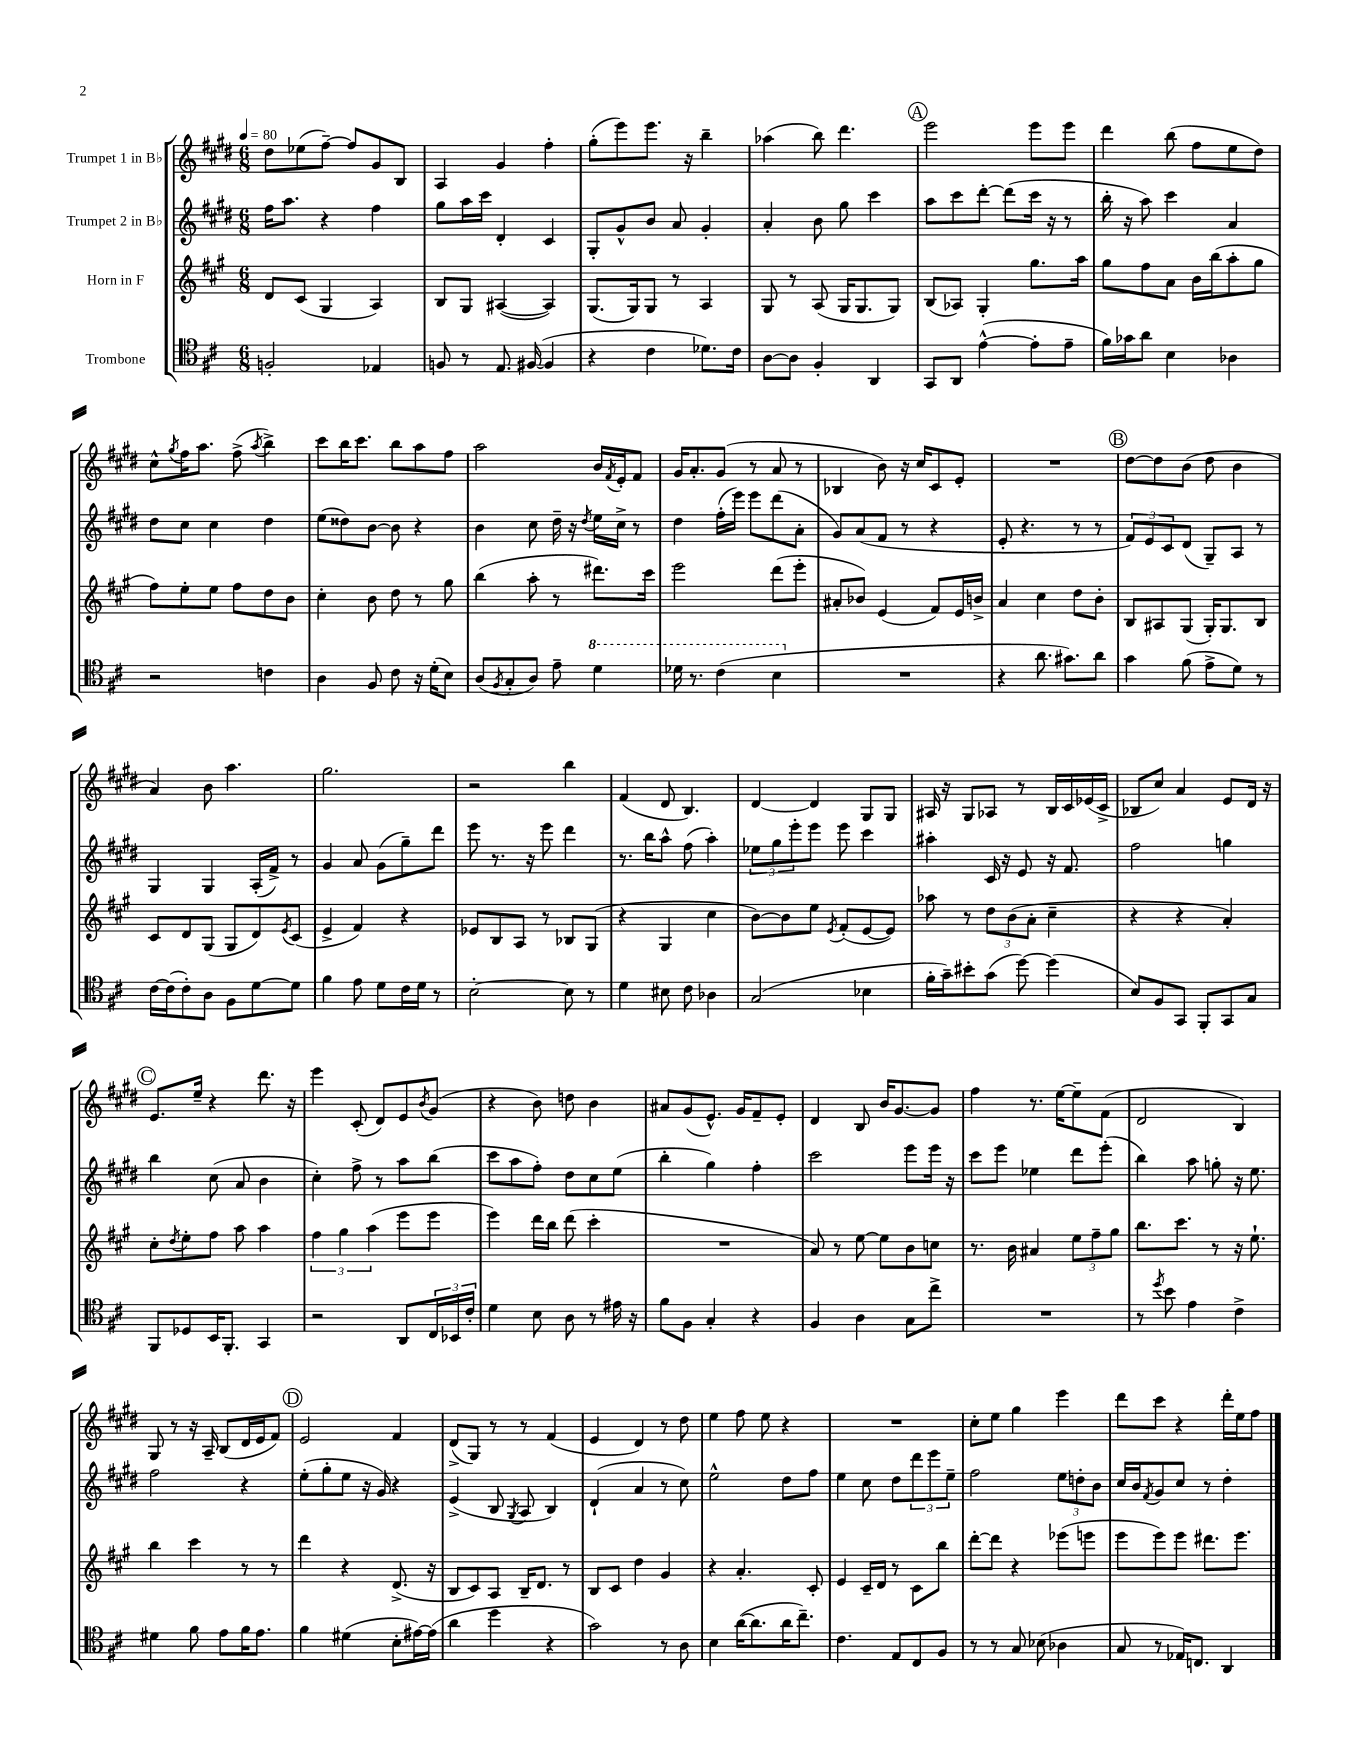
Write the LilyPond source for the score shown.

<<
\new StaffGroup <<
\new Staff = "s0" \with { instrumentName = "Trumpet 1 in Bb" } {
    \clef treble \key e \major \numericTimeSignature \time 6/8 \tempo 4 = 80
    dis''8 ees''8( fis''8~--) fis''8 gis'8 b8 |
    a4 gis'4 fis''4-. |
    gis''8-.( e'''8) e'''8. r16 b''4-- |
    aes''4( b''8) dis'''4. |
    \mark \markup { \circle "A" } e'''2 e'''8 e'''8 |
    dis'''4 b''8( fis''8 e''8 dis''8) |
    cis''8-^ \acciaccatura { gis''8 } fis''16 a''8. fis''8->( \acciaccatura { a''8 } b''4->) |
    cis'''8 b''16 cis'''8. b''8 a''8 fis''8 |
    a''2 b'16 \acciaccatura { fis'8 } e'16-. fis'8 |
    gis'16 a'8.-. gis'8( r8 a'8 r8 |
    bes4 b'8) r16 cis''16 cis'8 e'8-. |
    R2. |
    \mark \markup { \circle "B" } dis''8~ dis''8 b'8( dis''8 b'4 |
    a'4) b'8 a''4. |
    gis''2. |
    r2 b''4 |
    fis'4( dis'8 b4.) |
    dis'4~ dis'4 gis8 gis8 |
    ais16 r16 gis8 aes8 r8 b16 cis'16 ees'16( cis'16-> |
    bes8 cis''8) a'4 e'8 dis'16 r16 |
    \mark \markup { \circle "C" } e'8. e''16-- r4 dis'''8. r16 |
    e'''4 cis'8-.( dis'8) e'8 \acciaccatura { b'8 } gis'8( |
    r4 b'8) d''8 b'4 |
    ais'8 gis'8( e'8.-^) gis'16 fis'8-- e'8-. |
    dis'4 b8 b'16 gis'8.~ gis'8 |
    fis''4 r8. e''16~ e''8-- fis'8( |
    dis'2 b4) |
    gis8 r8 r16 a16-- b8( dis'16 e'16 fis'8) |
    \mark \markup { \circle "D" } e'2 fis'4 |
    dis'8->( gis8) r8 r8 fis'4( |
    e'4 dis'4) r8 dis''8 |
    e''4 fis''8 e''8 r4 |
    R2. |
    cis''8-. e''8 gis''4 e'''4 |
    dis'''8 cis'''8 r4 dis'''16-. e''16 fis''8 \bar "|." |
}
\new Staff = "s1" \with { instrumentName = "Trumpet 2 in Bb" } {
    \clef treble \key e \major \numericTimeSignature \time 6/8
    fis''16 a''8. r4 fis''4 |
    gis''8 a''16 cis'''16 dis'4-. cis'4 |
    gis8-. gis'8-^ b'8 a'8 gis'4-. |
    a'4-. b'8 gis''8 cis'''4 |
    \mark \markup { \circle "A" } a''8 cis'''8 dis'''8~-. dis'''8( cis'''16 r16 r8 |
    b''16-. r16 a''8) cis'''4 a'4 |
    dis''8 cis''8 cis''4 dis''4 |
    e''8( disis''8) b'8~ b'8 r4 |
    b'4 cis''8 dis''16-- r16 \acciaccatura { dis''8 } e''16 cis''16-> r8 |
    dis''4 fis''16-.( e'''16) e'''8 dis'''8( a'8-. |
    gis'8) a'8( fis'8 r8 r4 |
    e'8-. r4. r8 r8 |
    \mark \markup { \circle "B" } \tuplet 3/2 { fis'8) e'8 cis'8 } dis'8( gis8--) a8 r8 |
    gis4 gis4 a16-.( fis'16->) r8 |
    gis'4 a'8 gis'8( gis''8--) dis'''8 |
    e'''8 r8. r16 e'''8 dis'''4 |
    r8. b''16 a''8-^ fis''8( a''4-.) |
    \tuplet 3/2 { ees''8 gis''8 e'''8-. } e'''8 e'''8 cis'''4 |
    ais''4-. cis'16 r16 e'8 r16 fis'8. |
    fis''2 g''4 |
    \mark \markup { \circle "C" } b''4 cis''8( a'8 b'4 |
    cis''4-.) fis''8-> r8 a''8 b''8( |
    cis'''8 a''8 fis''8-.) dis''8 cis''8 e''8( |
    b''4-. gis''4) fis''4-. |
    cis'''2 e'''8 e'''16 r16 |
    cis'''8 e'''8 ees''4 dis'''8 e'''8-.( |
    b''4) a''8 g''8-. r16 e''8. |
    fis''2 r4 |
    \mark \markup { \circle "D" } e''8-.( gis''8-. e''8 r16 gis'16) r4 |
    e'4->( b8 \acciaccatura { gis8 } a8 b4) |
    dis'4-!( a'4 r8 cis''8) |
    e''2-^ dis''8 fis''8 |
    e''4 cis''8 dis''8 \tuplet 3/2 { dis'''8 e'''8 e''8-- } |
    fis''2 \tuplet 3/2 { e''8 d''8-. b'8 } |
    cis''16 b'16 \acciaccatura { fis'8 } gis'8 cis''8 r8 dis''4-. \bar "|." |
}
\new Staff = "s2" \with { instrumentName = "Horn in F" } {
    \clef treble \key a \major \numericTimeSignature \time 6/8
    d'8 cis'8( gis4 a4) |
    b8 gis8 ais4~( ais4) |
    gis8.( gis16) gis8 r8 a4 |
    gis8 r8 a8( gis16 gis8. gis8) |
    \mark \markup { \circle "A" } b8( aes8) gis4-. gis''8. a''16 |
    gis''8 fis''8 a'8 b'16 b''16( a''8-. gis''8 |
    fis''8) e''8-. e''8 fis''8 d''8 b'8 |
    cis''4-. b'8 d''8 r8 gis''8 |
    b''4( a''8-. r8 dis'''8.) cis'''16 |
    e'''2 d'''8( e'''8-. |
    ais'8-. bes'8) e'4( fis'8) e'16 b'16-> |
    a'4 cis''4 d''8 b'8-. |
    \mark \markup { \circle "B" } b8 ais8 gis8( gis16-.) gis8. b8 |
    cis'8 d'8 gis8( gis8 d'8) \acciaccatura { e'8 } cis'8( |
    e'4-> fis'4) r4 |
    ees'8 b8 a8 r8 bes8 gis8( |
    r4 gis4 cis''4 |
    b'8~) b'8 e''8 \acciaccatura { e'8 } fis'8-.( e'8~ e'8) |
    aes''8 r8 \tuplet 3/2 { d''8 b'8( a'8-. } cis''4-- |
    r4 r4 a'4-.) |
    \mark \markup { \circle "C" } cis''8-. \acciaccatura { d''8 } e''8-. fis''8 a''8 a''4 |
    \tuplet 3/2 { fis''4 gis''4 a''4( } e'''8 e'''8 |
    e'''4) d'''16 b''16 d'''8( cis'''4-. |
    R2. |
    a'8) r8 e''8~ e''8 b'8 c''8 |
    r8. b'16 ais'4 \tuplet 3/2 { e''8 fis''8-- gis''8 } |
    b''8. cis'''8. r8 r16 e''8.-! |
    b''4 cis'''4 r8 r8 |
    \mark \markup { \circle "D" } d'''4 r4 d'8.->( r16 |
    b8 cis'8) a8 b16-- d'8. r8 |
    b8 cis'8 d''4 gis'4 |
    r4 a'4.-. cis'8-. |
    e'4 cis'16-- d'16 r8 cis'8 b''8 |
    d'''8~-. d'''8 r4 ees'''8( e'''8 |
    e'''8 e'''8) e'''8 dis'''8. e'''8. \bar "|." |
}
\new Staff = "s3" \with { instrumentName = "Trombone" } {
    \clef tenor \key d \major \numericTimeSignature \time 6/8
    f2-. ees4 |
    f8 r8 e8. fis16~( fis4 |
    r4 cis'4 des'8.) cis'16 |
    a8~ a8 fis4-. a,4 |
    \mark \markup { \circle "A" } g,8 a,8 e'4~-^( e'8-. e'8-- |
    fis'16) ges'16 a'8 b4 aes4 |
    r2 c'4 |
    a4 fis8 cis'8 r16 d'16-.( b8) |
    a8( \acciaccatura { fis8 } g8-. a8) e'8-- \ottava #1 d''4 |
    des''16 r8. cis''4( b'4 \ottava #0 |
    R2. |
    r4 a'8. gis'8.) a'8 |
    \mark \markup { \circle "B" } g'4 fis'8( e'8-> d'8) r8 |
    cis'16~ cis'16( cis'8-.) a8 fis8 d'8~ d'8 |
    fis'4 e'8 d'8 cis'16 d'16 r8 |
    b2~-. b8 r8 |
    d'4 bis8 cis'8 aes4 |
    g2( bes4 |
    fis'16-. g'16--) bis'8-. g'8( d''8~) d''4( |
    b8) fis8 g,8 fis,8-. g,8 g8 |
    \mark \markup { \circle "C" } fis,8 des8 b,16 fis,8.-. g,4 |
    r2 a,8 \tuplet 3/2 { cis16 bes,16 cis'16-. } |
    d'4 b8 a8 r8 eis'16 r16 |
    fis'8 fis8 g4-. r4 |
    fis4 a4 g8 cis''8-> |
    R2. |
    r8 \acciaccatura { d''8 } b'8 e'4 cis'4-> |
    dis'4 fis'8 e'8 fis'16 e'8. |
    \mark \markup { \circle "D" } fis'4 dis'4( b8-. eis'16~) eis'16( |
    a'4 d''4 r4 |
    g'2) r8 a8 |
    b4 a'16~( a'8. a'16 cis''8.--) |
    cis'4. e8 cis8 fis8 |
    r8 r8 g8 bes8( aes4 |
    g8 r8 ees16) c8. a,4 \bar "|." |
}
>>
>>
\layout { \context { \Score \remove "Bar_number_engraver" } }
